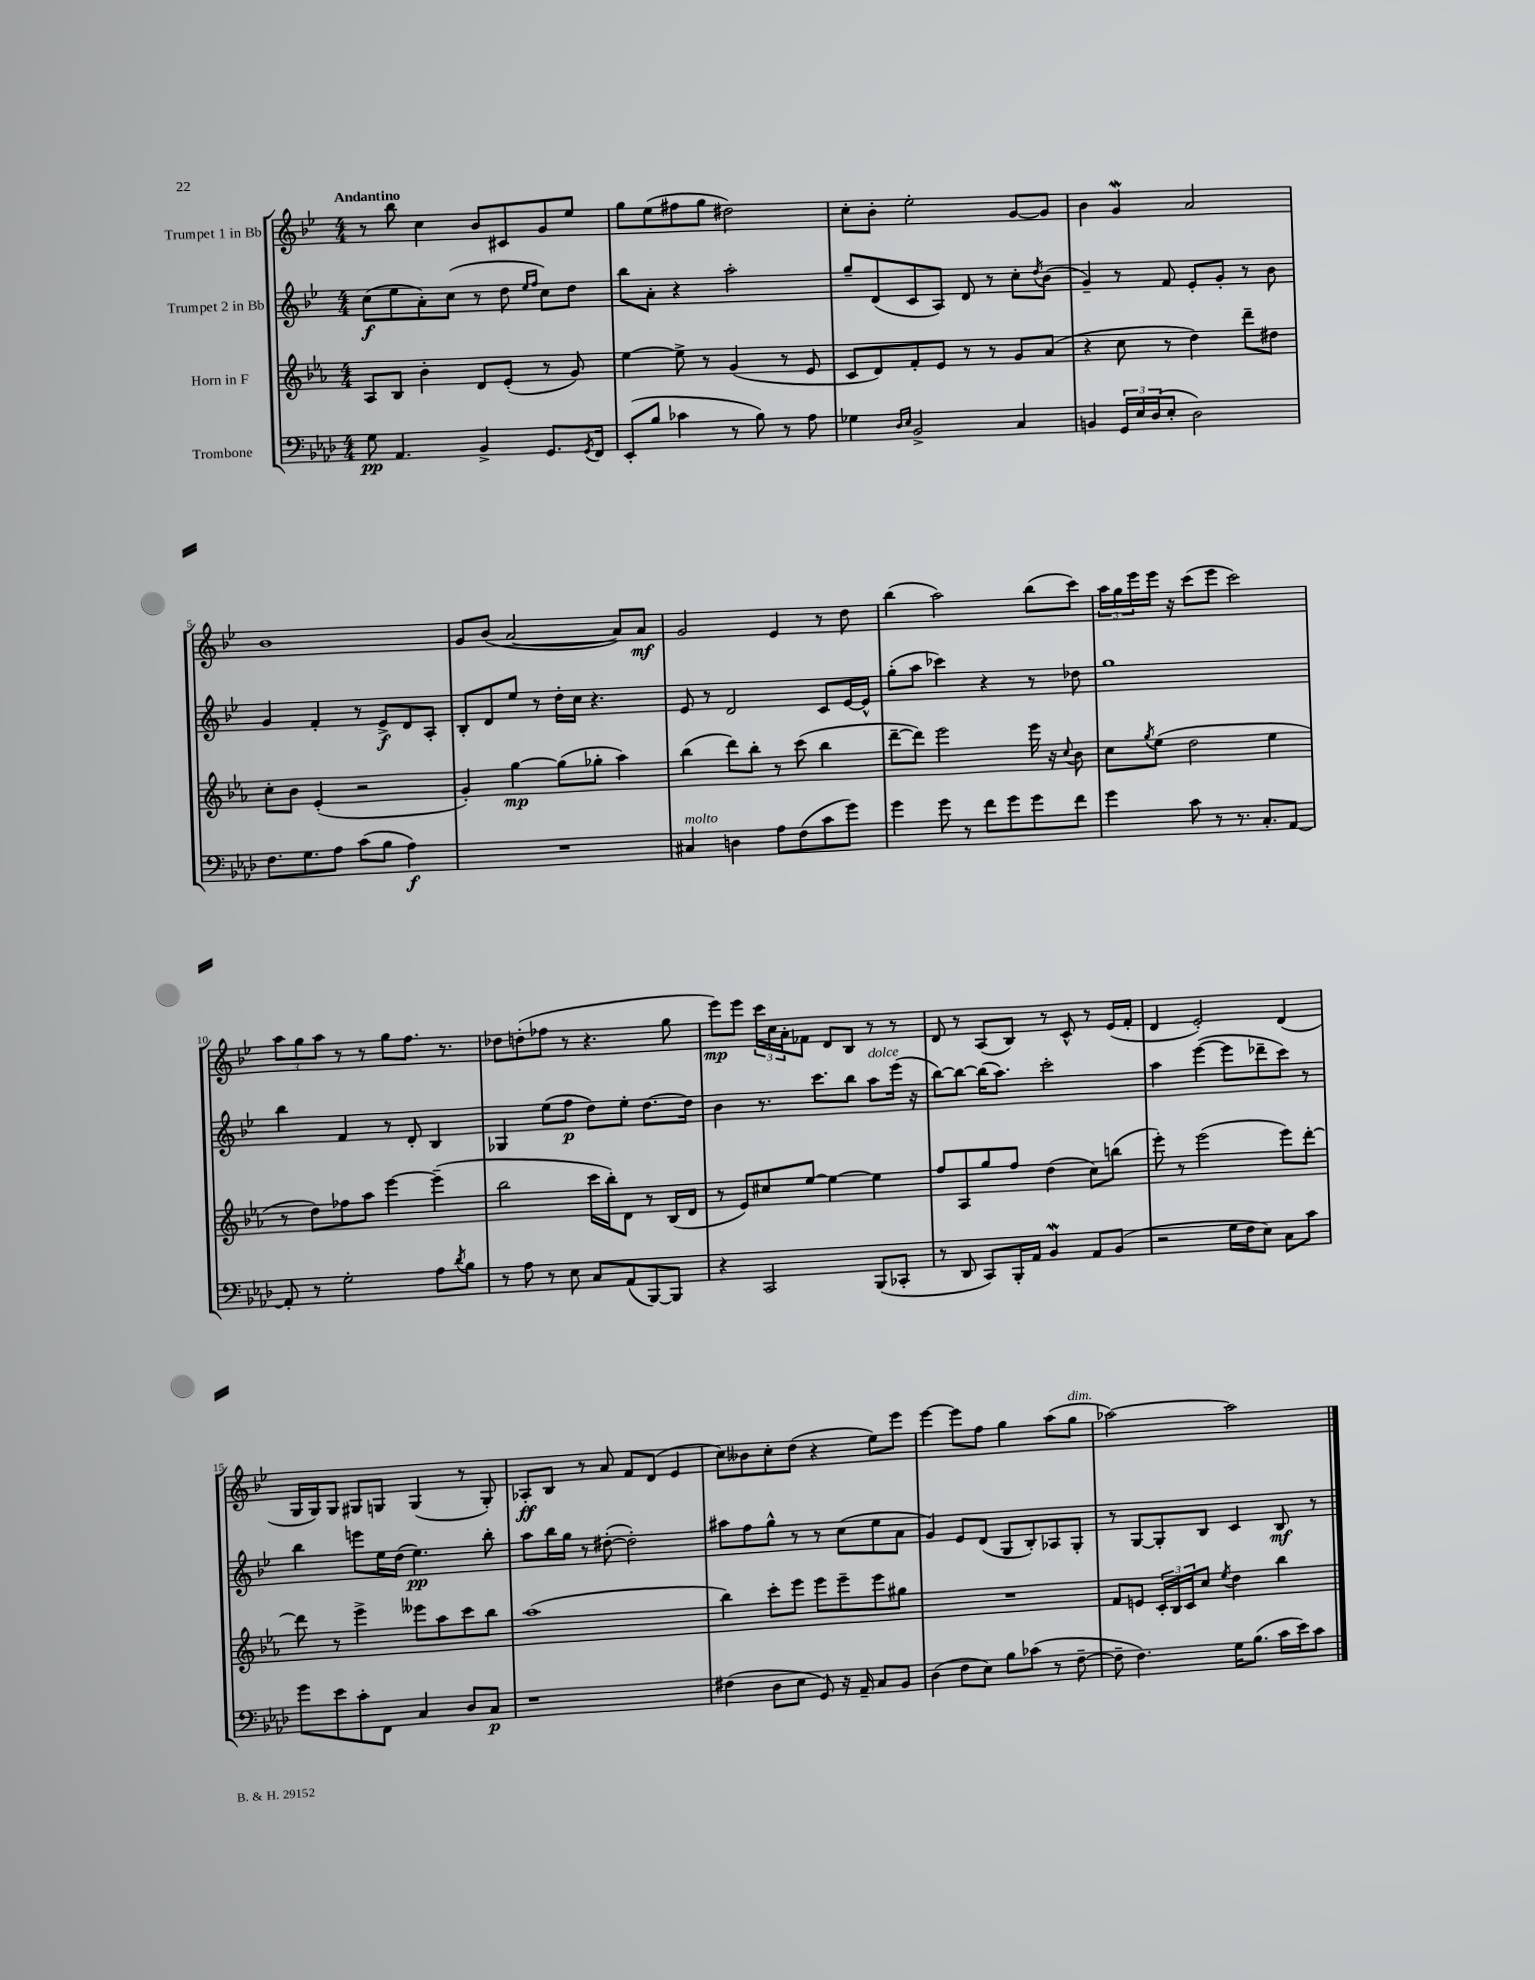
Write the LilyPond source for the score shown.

<<
\new StaffGroup <<
\new Staff = "s0" \with { instrumentName = "Trumpet 1 in Bb" } {
    \clef treble \key bes \major \numericTimeSignature \time 4/4 \tempo "Andantino"
    r8 bes''8 c''4 bes'8 cis'8 g'8 ees''8 |
    g''8 ees''8( fis''8 g''8 dis''2) |
    c''8-. bes'8-. ees''2-. g'8~ g'8 |
    bes'4 g'4\mordent a'2 |
    bes'1 |
    g'8 bes'8( a'2~ a'8) a'8\mf |
    g'2 ees'4 r8 d''8 |
    bes''4( a''2) bes''8( c'''8) |
    \tuplet 3/2 { a''16 g''16 ees'''16 } ees'''16 r16 c'''8( ees'''8 c'''2) |
    \tuplet 3/2 { a''8 g''8 a''8 } r8 r8 g''8 f''8. r8. |
    des''8 d''8-.( fes''8 r8 r4. g''8 |
    ees'''8\mp) ees'''8 \tuplet 3/2 { c'''16 c''16 a'16-. } fes'8 d'8 bes8 r8 r8 |
    d'8 r8 a8( bes8) r8 c'8-^ r8 ees'16( f'16-. |
    d'4 ees'2-.) d'4( |
    g16 g16) g8 gis8 g8 g4( r8 g8-.) |
    aes8-.\ff bes8 r8 a'8 f'8 d'8( ees'4 |
    c''8) beses'8 c''8-. d''8( r4 ees''8) ees'''8 |
    ees'''4~ ees'''8 f''8 g''4 a''8( g''8^\markup { \italic "dim." } |
    aes''2~) aes''2 \bar "|." |
}
\new Staff = "s1" \with { instrumentName = "Trumpet 2 in Bb" } {
    \clef treble \key bes \major \numericTimeSignature \time 4/4
    c''8\f( ees''8 a'8-.) c''8( r8 d''8 \grace { ees''16 f''16 } c''8) d''8 |
    bes''8 a'8-. r4 a''2-. |
    g''8-- d'8( c'8 a8) d'8 r8 c''8-. \acciaccatura { d''8 } bes'8( |
    g'4--) r8 f'8 ees'8-. g'8-. r8 bes'8 |
    g'4 f'4-. r8 ees'8->\f d'8 a8-. |
    bes8-. d'8 ees''8 r8 d''16-. c''16 r4. |
    ees'8 r8 d'2 c'8 ees'16~ ees'16-^ |
    g''8-.( a''8 ces'''4) r4 r8 des''8 |
    g''1 |
    bes''4 f'4 r8 d'8-. bes4 |
    ges4 ees''8( f''8\p d''8) ees''8-. d''8.~ d''16 |
    bes'4 r8. c'''8. bes''8 a''8^\markup { \italic "dolce" } ees'''16( r16 |
    bes''8~) bes''8~ bes''16( a''8.) c'''2-. |
    a''4 ees'''4~( ees'''8 des'''8-- c'''8) r8 |
    bes''4 e'''8 ees''16 d''16( ees''4.\pp) bes''8-. |
    a''8 bes''16 g''16 r8 dis''8~-.( dis''2-.) |
    ais''8 f''8 g''8-^ r8 r8 c''8( ees''8 a'8 |
    g'4) ees'8 d'8( g8 bes8-.) aes8 g8-. |
    r8 g8~ g8-. bes8 c'4 bes8\mf r8 \bar "|." |
}
\new Staff = "s2" \with { instrumentName = "Horn in F" } {
    \clef treble \key ees \major \numericTimeSignature \time 4/4
    aes8 bes8 bes'4-. d'8 ees'8-.( r8 g'8) |
    ees''4~ ees''8-> r8 g'4( r8 ees'8 |
    c'8 d'8) f'8-. ees'8 r8 r8 g'8 aes'8( |
    r4 c''8 r8 d''4) d'''8-- dis''8 |
    c''8-. bes'8 ees'4-.( r2 |
    g'4-.) g''4~\mp g''8( ges''8-. aes''4) |
    bes''4( d'''8) bes''8-. r8 c'''8( bes''4 |
    d'''8~-- d'''8) ees'''2 ees'''16 r16 \appoggiatura { c''8 } bes'8 |
    c''8 \acciaccatura { g''8 } ees''8( d''2 ees''4 |
    r8 d''8) fes''8 aes''8 ees'''4~ ees'''4--( |
    bes''2 c'''16 bes''16-.) d'8 r8 bes16( d'16 |
    r8 ees'8) cis''8 ees''8~ ees''4~ ees''4 |
    f''8 aes8 g''8 f''8 d''4( c''8) b''8( |
    ees'''8-.) r8 ees'''2( ees'''8) d'''8~-. |
    d'''8 r8 ees'''4-> eeses'''8 aes''8 c'''8 bes''8 |
    aes''1( |
    bes''4) c'''8-. ees'''8 ees'''8 ees'''8-- ees'''8 gis''8 |
    R1 |
    f'8 e'8 \tuplet 3/2 { c'16-. bes16 c'16 } c''8 \acciaccatura { ees''8 } d''4 bes''4 \bar "|." |
}
\new Staff = "s3" \with { instrumentName = "Trombone" } {
    \clef bass \key aes \major \numericTimeSignature \time 4/4
    g8\pp aes,4. bes,4-> g,8. \acciaccatura { g,8 } f,16 |
    ees,8-.( bes8 ces'4 r8 bes8) r8 aes8 |
    ges4 \grace { des16 ees16 } bes,2-> c4 |
    b,4 \tuplet 3/2 { g,16 ees16 des16( } ees8-. des2) |
    f8. g8. aes8 c'8( bes8 aes4\f) |
    R1 |
    cis4^\markup { \italic "molto" } d4 aes8 f8( c'8 g'8) |
    g'4 g'8 r8 f'8 g'8 g'8 f'8 |
    g'4 c'8 r8 r8. c8.-. aes,8~ |
    aes,8-. r8 g2-. aes8 \acciaccatura { des'8 } bes8 |
    r8 aes8 r8 ees8 c8 aes,8( bes,,8~) bes,,8 |
    r4 c,2 bes,,8( ces,8-. |
    r8 des,8 c,8) bes,,16-. aes,16 bes,4\mordent aes,8 bes,8( |
    r2 g16 f16 ees8) c8 c'8 |
    g'8 ees'8 c'8-. f,8 c4 des8 c8\p |
    r1 |
    fis4( des8 ees8 g,8) r16 aes,16-- c8 bes,8 |
    des4( f8 ees8) bes8 ces'8( r8 f8~-- |
    f8-- f4.) g16 bes8.( c'16 ees'16) c'8 \bar "|." |
}
>>
>>
